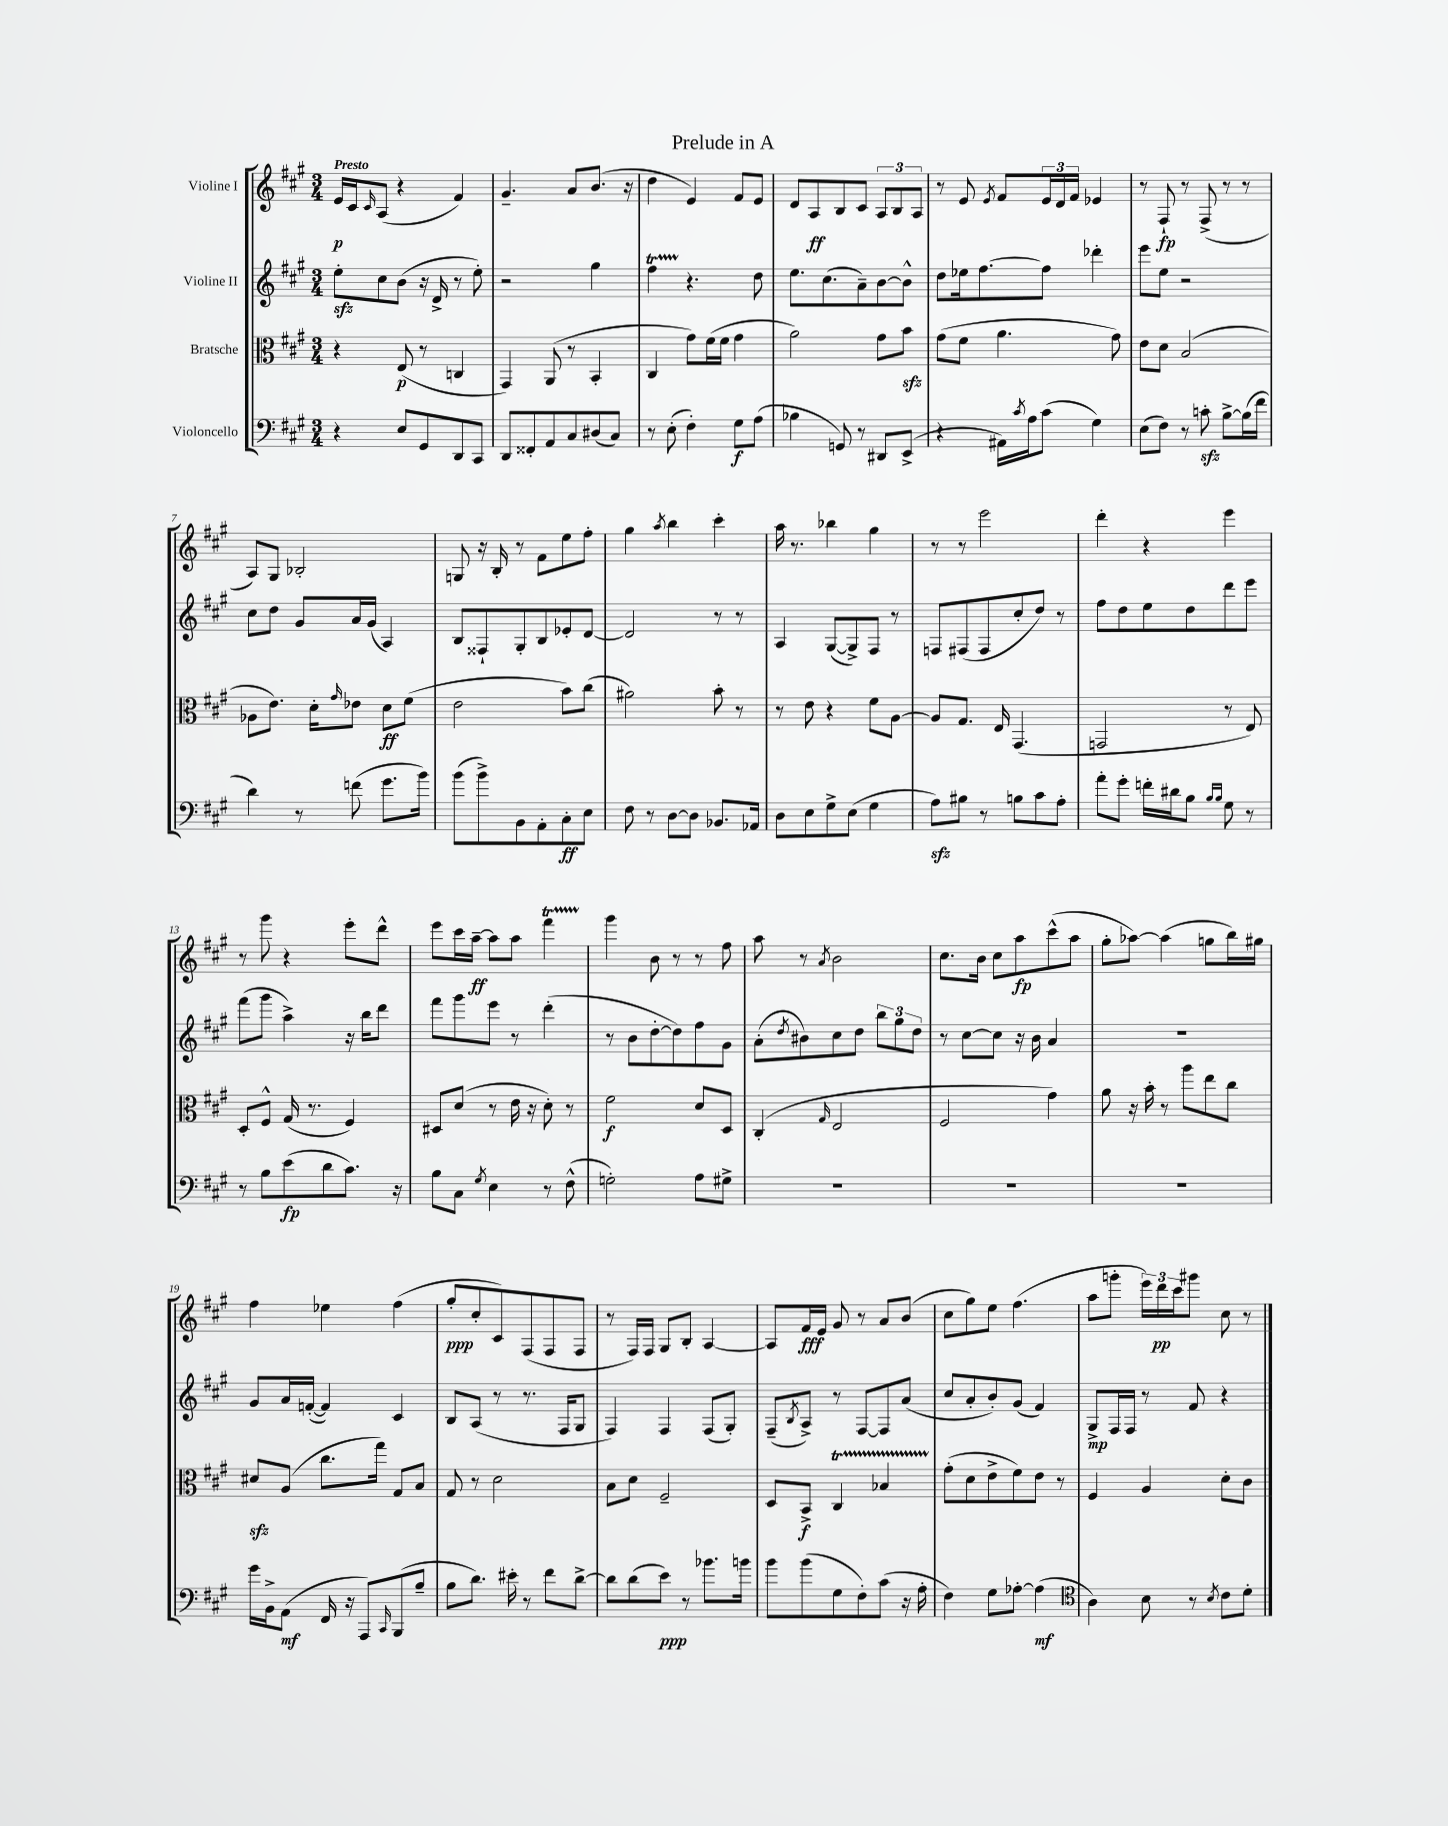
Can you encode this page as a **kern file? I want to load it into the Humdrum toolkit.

**kern	**dynam	**kern	**dynam	**kern	**dynam	**kern	**dynam
*part4	*part4	*part3	*part3	*part2	*part2	*part1	*part1
*staff4	*staff4	*staff3	*staff3	*staff2	*staff2	*staff1	*staff1
*I"Violoncello	*	*I"Bratsche	*	*I"Violine II	*	*I"Violine I	*
*clefF4	*	*clefC3	*	*clefG2	*	*clefG2	*
*k[f#c#g#]	*	*k[f#c#g#]	*	*k[f#c#g#]	*	*k[f#c#g#]	*
*M3/4	*	*M3/4	*	*M3/4	*	*M3/4	*
=1	=1	=1	=1	=1	=1	=1	=1
!	!	!	!	!	!	!LO:TX:a:B:t=Presto	!
4r	.	4r	.	8eezz'\L	.	16e/LL	p
.	.	.	.	.	.	16c#/J	.
.	.	.	.	.	.	16qqc#/	.
.	.	.	.	8cc#\	.	(8A/J	.
8E/L	.	(8E/	p	(8b\J	.	4r	.
8GG#/	.	8r	.	16r	.	.	.
.	.	.	.	16d^/	.	.	.
8DD/	.	4Cn/	.	8r	.	4f#/)	.
8CC#/J	.	.	.	8ee'\)	.	.	.
=2	=2	=2	=2	=2	=2	=2	=2
8DD/L	.	4GG#/)	.	2r	.	4.g#~/	.
8FF##X'/	.	.	.	.	.	.	.
8AA/	.	(8AA/	.	.	.	.	.
8C#/	.	8r	.	.	.	8a/L	.
(8D#X/	.	4BB'/	.	4gg#\	.	(8.b/J	.
8C#/J)	.	.	.	.	.	.	.
.	.	.	.	.	.	16r	.
=3	=3	=3	=3	=3	=3	=3	=3
8r	.	4C#/	.	4ff#T\	.	4dd\	.
(8E'\	.	.	.	.	.	.	.
4F#'\)	.	8g#\L)	.	4.r	.	4e/)	.
.	.	(16f#\L	.	.	.	.	.
.	.	16f#\JJ	.	.	.	.	.
8G#\L	f	4g#\	.	.	.	8f#/L	.
(8A\J	.	.	.	8dd\	.	8e/J	.
=4	=4	=4	=4	=4	=4	=4	=4
4B-X\	.	2a\)	.	8.ee\L	.	8d/L	.
.	.	.	.	.	.	8A/	ff
.	.	.	.	(8.cc#\	.	.	.
8GGn/)	.	.	.	.	.	8B/	.
8r	.	.	.	8a~\)	.	8c#/J	.
8DD#X/L	.	8g#\L	.	[8b\	.	12A/L	.
.	.	.	.	.	.	12B/	.
(8EE^/J	.	8bzz\J	.	8b^^\J]	.	.	.
.	.	.	.	.	.	12A/J	.
=5	=5	=5	=5	=5	=5	=5	=5
4r	.	(8g#\L	.	8dd\L	.	8r	.
.	.	8f#\J	.	16ee-X\k	.	8e/	.
.	.	.	.	[8.ff#\	.	.	.
.	.	.	.	.	.	8qe/	.
16AA#X\LL)	.	4.a\	.	.	.	8f#/L	.
8qc#/	.	.	.	.	.	.	.
16A\J	.	.	.	.	.	.	.
(8c#\J	.	.	.	8ff#\J]	.	24e/L	.
.	.	.	.	.	.	24d/	.
.	.	.	.	.	.	24f#/JJ	.
4G#\)	.	.	.	4ddd-X'\	.	4e-X/	.
.	.	8g#\)	.	.	.	.	.
=6	=6	=6	=6	=6	=6	=6	=6
(8E\L	.	8e\L	.	8eee\L	.	8r	.
8F#\J)	.	8d\J	.	8ee\J	.	8F#`/	fp
8r	.	(2B/	.	2r	.	8r	.
8cnzz'\	.	.	.	.	.	(8F#^/	.
[8B^\L	.	.	.	.	.	8r	.
(16B\L]	.	.	.	.	.	8r	.
16f#\JJ	.	.	.	.	.	.	.
!!LO:LB:g=z
=7	=7	=7	=7	=7	=7	=7	=7
4d\)	.	8A-X\L	.	8cc#\L	.	8A/L)	.
.	.	8.e\J)	.	8dd\J	.	8G#/J	.
8r	.	.	.	8g#/L	.	2B-X'/	.
.	.	16d'\KL	.	.	.	.	.
.	.	16qqg#/	.	.	.	.	.
(8fn\	.	8e-X\J	.	16a/L	.	.	.
.	.	.	.	(16g#/JJ	.	.	.
8.g#\L	.	8d\L	ff	4A/)	.	.	.
.	.	(8f#\J	.	.	.	.	.
16b\Jk)	.	.	.	.	.	.	.
=8	=8	=8	=8	=8	=8	=8	=8
(8b\L	.	2e\	.	8B/L	.	8Gn/	.
8b^\)	.	.	.	8F##X`/	.	16r	.
.	.	.	.	.	.	16B'/	.
8BB\	.	.	.	8G#'/	.	8r	.
8AA'\	.	.	.	8B/	.	8f#\L	.
8C#'\	ff	8b\L)	.	8e-X'/	.	8ee\	.
8E\J	.	(8cc#\J	.	[8d/J	.	8ff#'\J	.
=9	=9	=9	=9	=9	=9	=9	=9
8F#\	.	2a#X\)	.	2d/]	.	4gg#\	.
8r	.	.	.	.	.	.	.
.	.	.	.	.	.	8qaa/	.
[8D\L	.	.	.	.	.	4bb\	.
8D\J]	.	.	.	.	.	.	.
8.BB-X/L	.	8b'\	.	8r	.	4ccc#'\	.
.	.	8r	.	8r	.	.	.
16AA-X/Jk	.	.	.	.	.	.	.
=10	=10	=10	=10	=10	=10	=10	=10
8D\L	.	8r	.	4A/	.	16aa\	.
.	.	.	.	.	.	8.r	.
8E\	.	8e\	.	.	.	.	.
8G#^\	.	4r	.	([8G#/L	.	4bb-X\	.
(8E\J	.	.	.	8G#^/])	.	.	.
4G#\	.	8f#\L	.	8F#/J	.	4gg#\	.
.	.	[8A\J	.	8r	.	.	.
=11	=11	=11	=11	=11	=11	=11	=11
8Azz\L)	.	8A/L]	.	8Fn/L	.	8r	.
8B#X\J	.	8.G#/J	.	(8F#X/	.	8r	.
8r	.	.	.	8F#/	.	2eee\	.
.	.	16E/	.	.	.	.	.
8Bn\L	.	(4.GG#/	.	8cc#'/	.	.	.
8c#\	.	.	.	8dd/J)	.	.	.
8A'\J	.	.	.	8r	.	.	.
=12	=12	=12	=12	=12	=12	=12	=12
8a'\L	.	2GGn/	.	8ff#\L	.	4ddd'\	.
8g#'\J	.	.	.	8dd\	.	.	.
16fn'\LL	.	.	.	8ee\	.	4r	.
16d#X\J	.	.	.	.	.	.	.
8B\J	.	.	.	8dd\	.	.	.
16qqB/LL	.	.	.	.	.	.	.
16qqB/JJ	.	.	.	.	.	.	.
8G#\	.	8r	.	8ddd\	.	4eee\	.
8r	.	8E/)	.	8eee\J	.	.	.
!!LO:LB:g=z
=13	=13	=13	=13	=13	=13	=13	=13
8r	.	8D'/L	.	(8fff#\L	.	8r	.
8B\L	.	8F#^^/J	.	8ggg#\J	.	8ggg#\	.
(8e\	fp	(16G#/	.	4aa^\)	.	4r	.
.	.	8.r	.	.	.	.	.
8d\	.	.	.	.	.	.	.
8.c#\J)	.	4F#/)	.	16r	.	8eee'\L	.
.	.	.	.	16bb\KL	.	.	.
.	.	.	.	8ddd\J	.	8ddd^^\J	.
16r	.	.	.	.	.	.	.
=14	=14	=14	=14	=14	=14	=14	=14
8B\L	.	8D#X/L	.	8fff#\L	.	8eee\L	.
8C#\J	.	(8d/J	.	8ggg#\	.	16ccc#\L	.
.	.	.	.	.	.	[16aa~\JJ	ff
8qG#/	.	.	.	.	.	.	.
4E\	.	8r	.	8eee\J	.	8aa\L]	.
.	.	16e\	.	8r	.	8aa\J	.
.	.	16r	.	.	.	.	.
8r	.	8d'\)	.	(4ddd'\	.	4fff#T\	.
(8F#^^\	.	8r	.	.	.	.	.
=15	=15	=15	=15	=15	=15	=15	=15
2Gn'\)	.	2f#\	f	8r	.	4ggg#\	.
.	.	.	.	8b\L	.	.	.
.	.	.	.	[8dd'\	.	8b\	.
.	.	.	.	8dd\])	.	8r	.
8A\L	.	8d/L	.	8ff#\	.	8r	.
8G#X^\J	.	8D/J	.	8g#\J	.	8ff#\	.
=16	=16	=16	=16	=16	=16	=16	=16
2.r	.	(4C#'/	.	(8a'\L	.	8aa\	.
.	.	.	.	8qdd/	.	.	.
.	.	.	.	8b#X\)	.	8r	.
.	.	16qqG#/	.	.	.	8qa/	.
.	.	2E/	.	8cc#\	.	2b\	.
.	.	.	.	8dd\J	.	.	.
.	.	.	.	12bb\L	.	.	.
.	.	.	.	12gg#\	.	.	.
.	.	.	.	12dd\J	.	.	.
=17	=17	=17	=17	=17	=17	=17	=17
2.r	.	2F#/	.	8r	.	8.cc#\L	.
.	.	.	.	[8cc#\L	.	.	.
.	.	.	.	.	.	16b\Jk	.
.	.	.	.	8cc#\J]	.	8cc#\L	.
.	.	.	.	16r	.	8aa\	fp
.	.	.	.	16b\	.	.	.
.	.	4g#\)	.	4a/	.	(8ccc#^^\	.
.	.	.	.	.	.	8aa\J	.
=18	=18	=18	=18	=18	=18	=18	=18
2.r	.	8a\	.	2.r	.	8gg#'\L	.
.	.	16r	.	.	.	[8aa-X\J)	.
.	.	16b'\	.	.	.	.	.
.	.	8r	.	.	.	(4aa-\]	.
.	.	8aa\L	.	.	.	.	.
.	.	8ee\	.	.	.	8ggn\L	.
.	.	8cc#\J	.	.	.	16bb\L)	.
.	.	.	.	.	.	16gg#X\JJ	.
!!LO:LB:g=z
=19	=19	=19	=19	=19	=19	=19	=19
16g#\LL	.	8d#Xzz/L	.	8g#/L	.	4ff#\	.
16BB^\J	.	.	.	.	.	.	.
(8AA\J	mf	(8A/J	.	16a/L	.	.	.
.	.	.	.	([16fn'/JJ	.	.	.
16FF#/	.	8.cc#\L	.	4f/])	.	4ee-X\	.
16r	.	.	.	.	.	.	.
8AAA/L)	.	.	.	.	.	.	.
.	.	16gg#\Jk)	.	.	.	.	.
16qqCC#/	.	.	.	.	.	.	.
(8BBB/	.	8G#/L	.	4c#/	.	(4ff#\	.
8B~/J	.	8B/J	.	.	.	.	.
=20	=20	=20	=20	=20	=20	=20	=20
8B\L	.	8G#/	.	8B/L	.	8gg#'/L	ppp
8.d\J)	.	8r	.	(8A/J	.	8cc#'/	.
.	.	2d\	.	8r	.	8c#/)	.
16e#X'\	.	.	.	.	.	.	.
8r	.	.	.	8.r	.	(8F#/	.
8f#\L	.	.	.	.	.	8F#/	.
.	.	.	.	16F#/KL	.	.	.
[8d^\J	.	.	.	8G#/J	.	8F#/J	.
=21	=21	=21	=21	=21	=21	=21	=21
8d\L]	.	8B\L	.	4F#/)	.	8r	.
(8d\	.	8d\J	.	.	.	16F#/LL)	.
.	.	.	.	.	.	16F#/JJ	.
8e\J)	ppp	2F#~/	.	4F#/	.	8G#/L	.
8r	.	.	.	.	.	8B'/J	.
8.b-X\L	.	.	.	(8F#/L	.	[4A/	.
.	.	.	.	8G#'/J)	.	.	.
16bn\Jk	.	.	.	.	.	.	.
=22	=22	=22	=22	=22	=22	=22	=22
8b\L	.	8D/L	.	(8F#~/L	.	8A/L]	.
.	.	.	.	8qB/	.	.	.
(8b\	.	8BB^/J	f	8A^/J)	.	16f#/L	fff
.	.	.	.	.	.	16e/JJ	.
8G#\	.	4C#t/	.	8r	.	8g#/	.
8F#'\)	.	.	.	[8F#/L	.	8r	.
(8c#\J	.	4B-XTTT/	.	8F#/]	.	8a/L	.
16r	.	.	.	(8a/J	.	(8b/J	.
16A'\	.	.	.	.	.	.	.
=23	=23	=23	=23	=23	=23	=23	=23
4F#\)	.	(8g#'\L	.	8cc#/L	.	8cc#\L	.
.	.	8d\	.	8a'/	.	8gg#\)	.
8G#\L	.	8e^\	.	8b'/)	.	8ee\J	.
[8A-X'\J	.	8f#\)	.	(8g#/J	.	(4.ff#\	.
(4A-\]	mf	8e\J	.	4f#/)	.	.	.
.	.	8r	.	.	.	.	.
=24	=24	=24	=24	=24	=24	=24	=24
*clefC4	*	*	*	*	*	*	*
4A\)	.	4F#/	.	8G#^/L	mp	8aa\L	.
.	.	.	.	16F#/L	.	8gggn'\J	.
.	.	.	.	16F#/JJ	.	.	.
8B\	.	4A/	.	8r	.	24eee\LL)	.
.	.	.	.	.	.	24ddd\	pp
.	.	.	.	.	.	24ccc#\J	.
8r	.	.	.	8f#/	.	8ggg#X\J	.
8qB/	.	.	.	.	.	.	.
8c#\L	.	8d'\L	.	4r	.	8cc#\	.
8d'\J	.	8c#\J	.	.	.	8r	.
==	==	==	==	==	==	==	==
*-	*-	*-	*-	*-	*-	*-	*-
